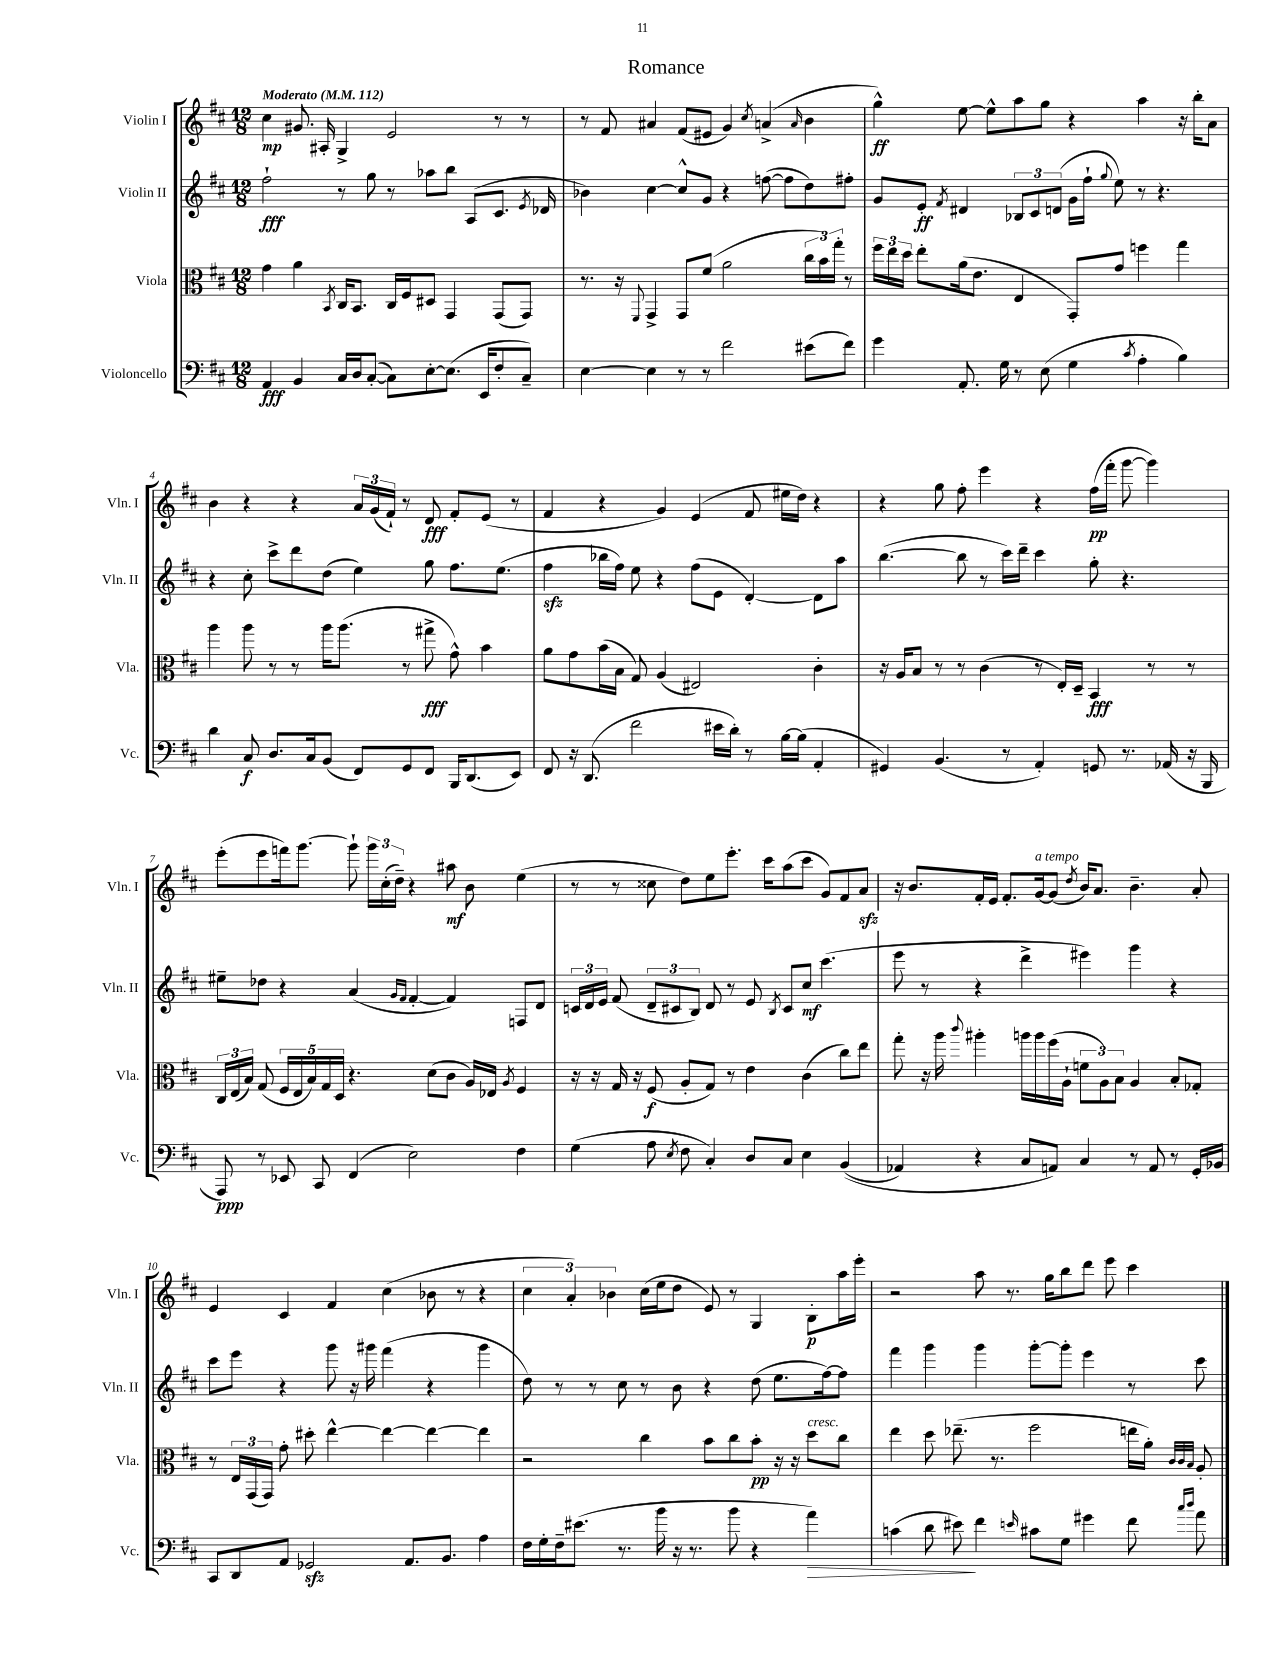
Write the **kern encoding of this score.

**kern	**dynam	**kern	**dynam	**kern	**dynam	**kern	**dynam
*part4	*part4	*part3	*part3	*part2	*part2	*part1	*part1
*staff4	*staff4	*staff3	*staff3	*staff2	*staff2	*staff1	*staff1
*I"Violoncello	*	*I"Viola	*	*I"Violin II	*	*I"Violin I	*
*I'Vc.	*	*I'Vla.	*	*I'Vln. II	*	*I'Vln. I	*
*clefF4	*	*clefC3	*	*clefG2	*	*clefG2	*
*k[f#c#]	*	*k[f#c#]	*	*k[f#c#]	*	*k[f#c#]	*
*M12/8	*	*M12/8	*	*M12/8	*	*M12/8	*
*MM112	*	*MM112	*	*MM112	*	*MM112	*
=1	=1	=1	=1	=1	=1	=1	=1
!	!	!	!	!	!	!LO:TX:a:B:t=Moderato	!
4AA/	fff	4g\	.	2ff#`\	fff	4cc#\	mp
4BB/	.	4a\	.	.	.	8.g#X/	.
.	.	.	.	.	.	16A#X'/	.
.	.	8qBB/	.	.	.	.	.
16C#/LL	.	16C#/KL	.	8r	.	4G^/	.
16D/J	.	8.BB/J	.	.	.	.	.
([8C#'/J	.	.	.	8gg\	.	.	.
8C#\L])	.	16C#/LL	.	8r	.	2e/	.
.	.	16F#/J	.	.	.	.	.
[8E'\	.	8D#X/J	.	8aa-X\L	.	.	.
(8.E\J]	.	4GG/	.	8bb\J	.	.	.
.	.	.	.	(8A/L	.	.	.
16EE/KL	.	.	.	.	.	.	.
8F#'/	.	(8GG/L	.	8.c#/J	.	8r	.
8C#~/J)	.	8GG/J)	.	.	.	8r	.
.	.	.	.	8qe/	.	.	.
.	.	.	.	16d-X/	.	.	.
=2	=2	=2	=2	=2	=2	=2	=2
[4E\	.	8.r	.	4b-X\)	.	8r	.
.	.	.	.	.	.	8f#/	.
.	.	16r	.	.	.	.	.
.	.	8qqFF#/	.	.	.	.	.
4E\]	.	4GG^/	.	[4cc#\	.	4a#X/	.
8r	.	8GG/L	.	8cc#^^/L]	.	(8f#/L	.
8r	.	(8f#/J	.	8g/J	.	8e#X/J	.
2f#\	.	2a\	.	4r	.	4g/)	.
.	.	.	.	.	.	8qcc#/	.
.	.	.	.	([8ffn\	.	(4an^/	.
.	.	.	.	8ff\L]	.	.	.
.	.	.	.	.	.	16qqa/	.
(8e#X\L	.	24cc#\LL	.	8dd\)	.	4b\	.
.	.	24b\)	.	.	.	.	.
.	.	24gg'\JJ	.	.	.	.	.
8f#\J)	.	8r	.	8ff#X'\J	.	.	.
=3	=3	=3	=3	=3	=3	=3	=3
4g\	.	24ff#\LL	.	8g/L	.	4gg^^\)	ff
.	.	24ee\	.	.	.	.	.
.	.	24dd\JJ	.	.	.	.	.
.	.	8ee'\L	.	8e'/J	ff	.	.
.	.	.	.	8qf#/	.	.	.
8.AA'/	.	(16a\k	.	4d#X/	.	[8ee\	.
.	.	8.e\J	.	.	.	.	.
.	.	.	.	.	.	8ee^^\L]	.
16G\	.	.	.	.	.	.	.
8r	.	4E/	.	12B-X/L	.	8aa\	.
.	.	.	.	12c#/	.	.	.
(8E\	.	.	.	.	.	8gg\J	.
.	.	.	.	(12dn/J	.	.	.
4G\	.	8GG'/L)	.	16g\LL	.	4r	.
.	.	.	.	16ff#`\JJ	.	.	.
.	.	.	.	8qqgg/	.	.	.
.	.	8g/J	.	8ee\)	.	.	.
8qc#/	.	.	.	.	.	.	.
4A'\	.	4ffn\	.	8r	.	4aa\	.
.	.	.	.	4.r	.	.	.
4B\)	.	4gg\	.	.	.	16r	.
.	.	.	.	.	.	16bb'\KL	.
.	.	.	.	.	.	8a\J	.
!!LO:LB:g=z
=4	=4	=4	=4	=4	=4	=4	=4
4d\	.	4aa\	.	4r	.	4b\	.
8C#/	f	8aa\	.	8cc#'\	.	4r	.
8.D/L	.	8r	.	8ccc#^\L	.	.	.
.	.	8r	.	8ddd\	.	4r	.
16C#/k	.	.	.	.	.	.	.
(8BB/J	.	16aa\KL	.	(8dd\J	.	.	.
.	.	(8.aa\J	.	.	.	.	.
8FF#/L)	.	.	.	4ee\)	.	24a/LL	.
.	.	.	.	.	.	(24g/	.
.	.	.	.	.	.	24f#`/JJ)	.
8GG/	.	8r	.	.	.	8r	.
8FF#/J	.	8gg#X^\	fff	8gg\	.	8d/	fff
16BBB/KL	.	8g^^\)	.	8.ff#\L	.	8f#'/L	.
(8.DD/	.	.	.	.	.	.	.
.	.	4b\	.	.	.	(8e/J	.
.	.	.	.	(8.ee\J	.	.	.
8EE/J)	.	.	.	.	.	8r	.
=5	=5	=5	=5	=5	=5	=5	=5
8FF#/	.	8a\L	.	4ff#zz\	.	4f#/	.
16r	.	8g\	.	.	.	.	.
(8.DD/	.	.	.	.	.	.	.
.	.	(16b\L	.	16bb-X\LL	.	4r	.
.	.	16B\JJ	.	16ff#\JJ)	.	.	.
2f#\	.	8G/)	.	8ee\	.	.	.
.	.	(4A/	.	4r	.	4g/)	.
.	.	2E#X/)	.	(8ff#\L	.	(4e/	.
16e#X\LL	.	.	.	8e\J	.	.	.
16d'\JJ)	.	.	.	.	.	.	.
8r	.	.	.	[4d'/)	.	8f#/	.
[16B\LL	.	.	.	.	.	16ee#X\LL	.
(16B\JJ]	.	.	.	.	.	16dd\JJ)	.
4AA'/	.	4c#'\	.	8d\L]	.	4r	.
.	.	.	.	8aa\J	.	.	.
=6	=6	=6	=6	=6	=6	=6	=6
4GG#X/)	.	16r	.	([4.bb\	.	4r	.
.	.	16A/KL	.	.	.	.	.
.	.	8B/J	.	.	.	.	.
(4.BB/	.	8r	.	.	.	8gg\	.
.	.	8r	.	8bb\]	.	8ff#'\	.
.	.	(4c#\	.	8r	.	4eee\	.
8r	.	.	.	16ccc#\LL)	.	.	.
.	.	.	.	16ddd~\JJ	.	.	.
4AA'/)	.	8r	.	4ccc#\	.	4r	.
.	.	16E'/LL)	.	.	.	.	.
.	.	16D~/JJ	.	.	.	.	.
8GGn/	.	4BB/	fff	8gg'\	.	(16ff#\LL	pp
.	.	.	.	.	.	16fff#'\JJ	.
8.r	.	.	.	4.r	.	[8ggg\	.
.	.	8r	.	.	.	4ggg\])	.
(16AA-X/	.	.	.	.	.	.	.
16r	.	8r	.	.	.	.	.
16BBB/	.	.	.	.	.	.	.
!!LO:LB:g=z
=7	=7	=7	=7	=7	=7	=7	=7
8AAA/)	ppp	24C#/LL	.	8ee#X~\L	.	(8eee'\L	.
.	.	(24E/	.	.	.	.	.
.	.	24B/JJ)	.	.	.	.	.
8r	.	(8G/	.	8dd-X\J	.	8eee\	.
8EE-X/	.	20F#/LL	.	4r	.	16fffn\k)	.
.	.	20E/	.	.	.	.	.
.	.	.	.	.	.	[8.ggg\J	.
.	.	20B/)	.	.	.	.	.
8CC#/	.	.	.	.	.	.	.
.	.	20G/	.	.	.	.	.
.	.	20D/JJ	.	.	.	.	.
(4FF#/	.	4.r	.	(4a/	.	8ggg`\]	.
.	.	.	.	.	.	24ggg\LL	.
.	.	.	.	.	.	(24cc#'\	.
.	.	.	.	.	.	24dd~\JJ)	.
.	.	.	.	16qqg/LL	.	.	.
.	.	.	.	16qqf#/JJ	.	.	.
2E\)	.	.	.	[4f#'/	.	4r	.
.	.	(8d\L	.	.	.	.	.
.	.	8c#\J	.	4f#/])	.	8aa#X\	mf
.	.	16A/LL)	.	.	.	8b\	.
.	.	16E-X/JJ	.	.	.	.	.
.	.	8qA/	.	.	.	.	.
4F#\	.	4F#/	.	8Fn/L	.	(4ee\	.
.	.	.	.	8d/J	.	.	.
=8	=8	=8	=8	=8	=8	=8	=8
(4G\	.	16r	.	24cn/LL	.	8r	.
.	.	.	.	24d/	.	.	.
.	.	16r	.	.	.	.	.
.	.	.	.	24e/JJ	.	.	.
.	.	16G/	.	(8f#/	.	8r	.
.	.	16r	.	.	.	.	.
8A\	.	(8F#/	f	12d~/L	.	8cc##X\	.
.	.	.	.	12c#X/	.	.	.
8qE/	.	.	.	.	.	.	.
8F#\	.	8A'/L	.	.	.	8dd\L)	.
.	.	.	.	12B/J)	.	.	.
4C#'/)	.	8G/J)	.	8d/	.	8ee\	.
.	.	8r	.	8r	.	8.eee'\J	.
8D/L	.	4e\	.	8e/	.	.	.
.	.	.	.	.	.	16ccc#\KL	.
.	.	.	.	8qB/	.	.	.
8C#/J	.	.	.	8c#/L	.	(8aa\	.
4E\	.	(4c#\	.	8cc#/J	mf	8ccc#\J	.
.	.	.	.	(4.ccc#\	.	8g/L)	.
((4BB/	.	8cc#\L)	.	.	.	8f#/	.
.	.	8ee\J	.	.	.	8azz/J	.
=9	=9	=9	=9	=9	=9	=9	=9
4AA-X/)	.	8gg'\	.	8eee\	.	16r	.
.	.	.	.	.	.	8.b/L	.
.	.	16r	.	8r	.	.	.
.	.	16aa\	.	.	.	.	.
.	.	8qqccc#/	.	.	.	.	.
4r	.	4aa#X'\	.	4r	.	16f#'/L	.
.	.	.	.	.	.	16e/JJ	.
.	.	.	.	.	.	8.f#'/L	.
8C#/L	.	16aan\LL	.	4ddd^\	.	.	.
!	!	!	!	!	!	!LO:TX:a:i:t=a tempo	!
.	.	16aa\	.	.	.	[16g/k	.
8AAn/J)	.	(16ff#\	.	.	.	(8g/J]	.
.	.	16A`\JJ	.	.	.	.	.
.	.	.	.	.	.	8qdd/	.
4C#/	.	12fn\L	.	4eee#X\)	.	16b/KL)	.
.	.	.	.	.	.	8.a/J	.
.	.	12A\)	.	.	.	.	.
.	.	12B\J	.	.	.	.	.
8r	.	4A/	.	4ggg\	.	4.b~\	.
8AA/	.	.	.	.	.	.	.
8r	.	8B'/L	.	4r	.	.	.
16GG'/LL	.	8G-X'/J	.	.	.	8a'/	.
16BB-X/JJ	.	.	.	.	.	.	.
!!LO:LB:g=z
=10	=10	=10	=10	=10	=10	=10	=10
8CC#/L	.	8r	.	8ccc#\L	.	4e/	.
8DD/	.	24E/LL	.	8eee\J	.	.	.
.	.	(24GG/	.	.	.	.	.
.	.	24GG/JJ)	.	.	.	.	.
8AA/J	.	8g'\	.	4r	.	4c#/	.
2GG-Xzz/	.	8dd#X'\	.	.	.	.	.
.	.	[4ee^^\	.	8ggg\	.	4f#/	.
.	.	.	.	16r	.	.	.
.	.	.	.	16ggg#X\	.	.	.
.	.	4ee\_	.	(4fff#\	.	(4cc#\	.
8.AA/L	.	.	.	.	.	.	.
.	.	4ee\_	.	4r	.	8b-X\	.
8.BB/J	.	.	.	.	.	.	.
.	.	.	.	.	.	8r	.
4A\	.	4ee\]	.	4ggg#\	.	4r	.
=11	=11	=11	=11	=11	=11	=11	=11
16F#\LL	.	2r	.	8dd\)	.	6cc#\	.
16G'\	.	.	.	.	.	.	.
16F#~\J	.	.	.	8r	.	.	.
.	.	.	.	.	.	6a'/)	.
(8.e#X\J	.	.	.	.	.	.	.
.	.	.	.	8r	.	.	.
.	.	.	.	.	.	6b-X\	.
8.r	.	.	.	8cc#\	.	.	.
.	.	4cc#\	.	8r	.	(16cc#\LL	.
16b\	.	.	.	.	.	16ee\J	.
16r	.	.	.	8b\	.	8dd\J	.
8.r	.	.	.	.	.	.	.
.	.	8b\L	.	4r	.	8e/)	.
8b\	.	8cc#\	.	.	.	8r	.
4r	.	8b'\J	pp	(8dd\	.	4G/	.
.	.	16r	.	8.ee\L	.	.	.
.	.	16r	.	.	.	.	.
!	!	!LO:TX:a:i:t=cresc.	!	!	!	!	!
!	!LO:HP:b	!	!	!	!	!	!
4a\)	>	8dd\L	.	.	.	8B'\L	p
.	.	.	.	[16ff#\k)	.	.	.
.	.	8cc#\J	.	8ff#\J]	.	16aa\L	.
.	.	.	.	.	.	16eee'\JJ	.
=12	=12	=12	=12	=12	=12	=12	=12
(4cn\	.	4ee\	.	4fff#\	.	2r	.
8d\	.	8dd\	.	4ggg\	.	.	.
8e#X\)	.	(8.ee-X~\	.	.	.	.	.
4f#\	]	.	.	4ggg\	.	8aa\	.
.	.	8.r	.	.	.	.	.
.	.	.	.	.	.	8.r	.
16qqen/	.	.	.	.	.	.	.
8c#X\L	.	2ff#\	.	[8ggg'\L	.	.	.
.	.	.	.	.	.	16gg\KL	.
8G\J	.	.	.	8ggg'\J]	.	8bb\	.
4g#X\	.	.	.	4eee\	.	8ddd\J	.
.	.	.	.	.	.	8eee\	.
8f#\	.	16een\LL	.	8r	.	4ccc#\	.
.	.	16a'\JJ)	.	.	.	.	.
.	.	32qqc#/LLL	.	.	.	.	.
16qqcc#/LL	.	32qqc#/	.	.	.	.	.
16qqdd/JJ	.	32qqB/JJJ	.	.	.	.	.
8a\	.	8A'/	.	8ccc#\	.	.	.
==	==	==	==	==	==	==	==
*-	*-	*-	*-	*-	*-	*-	*-
